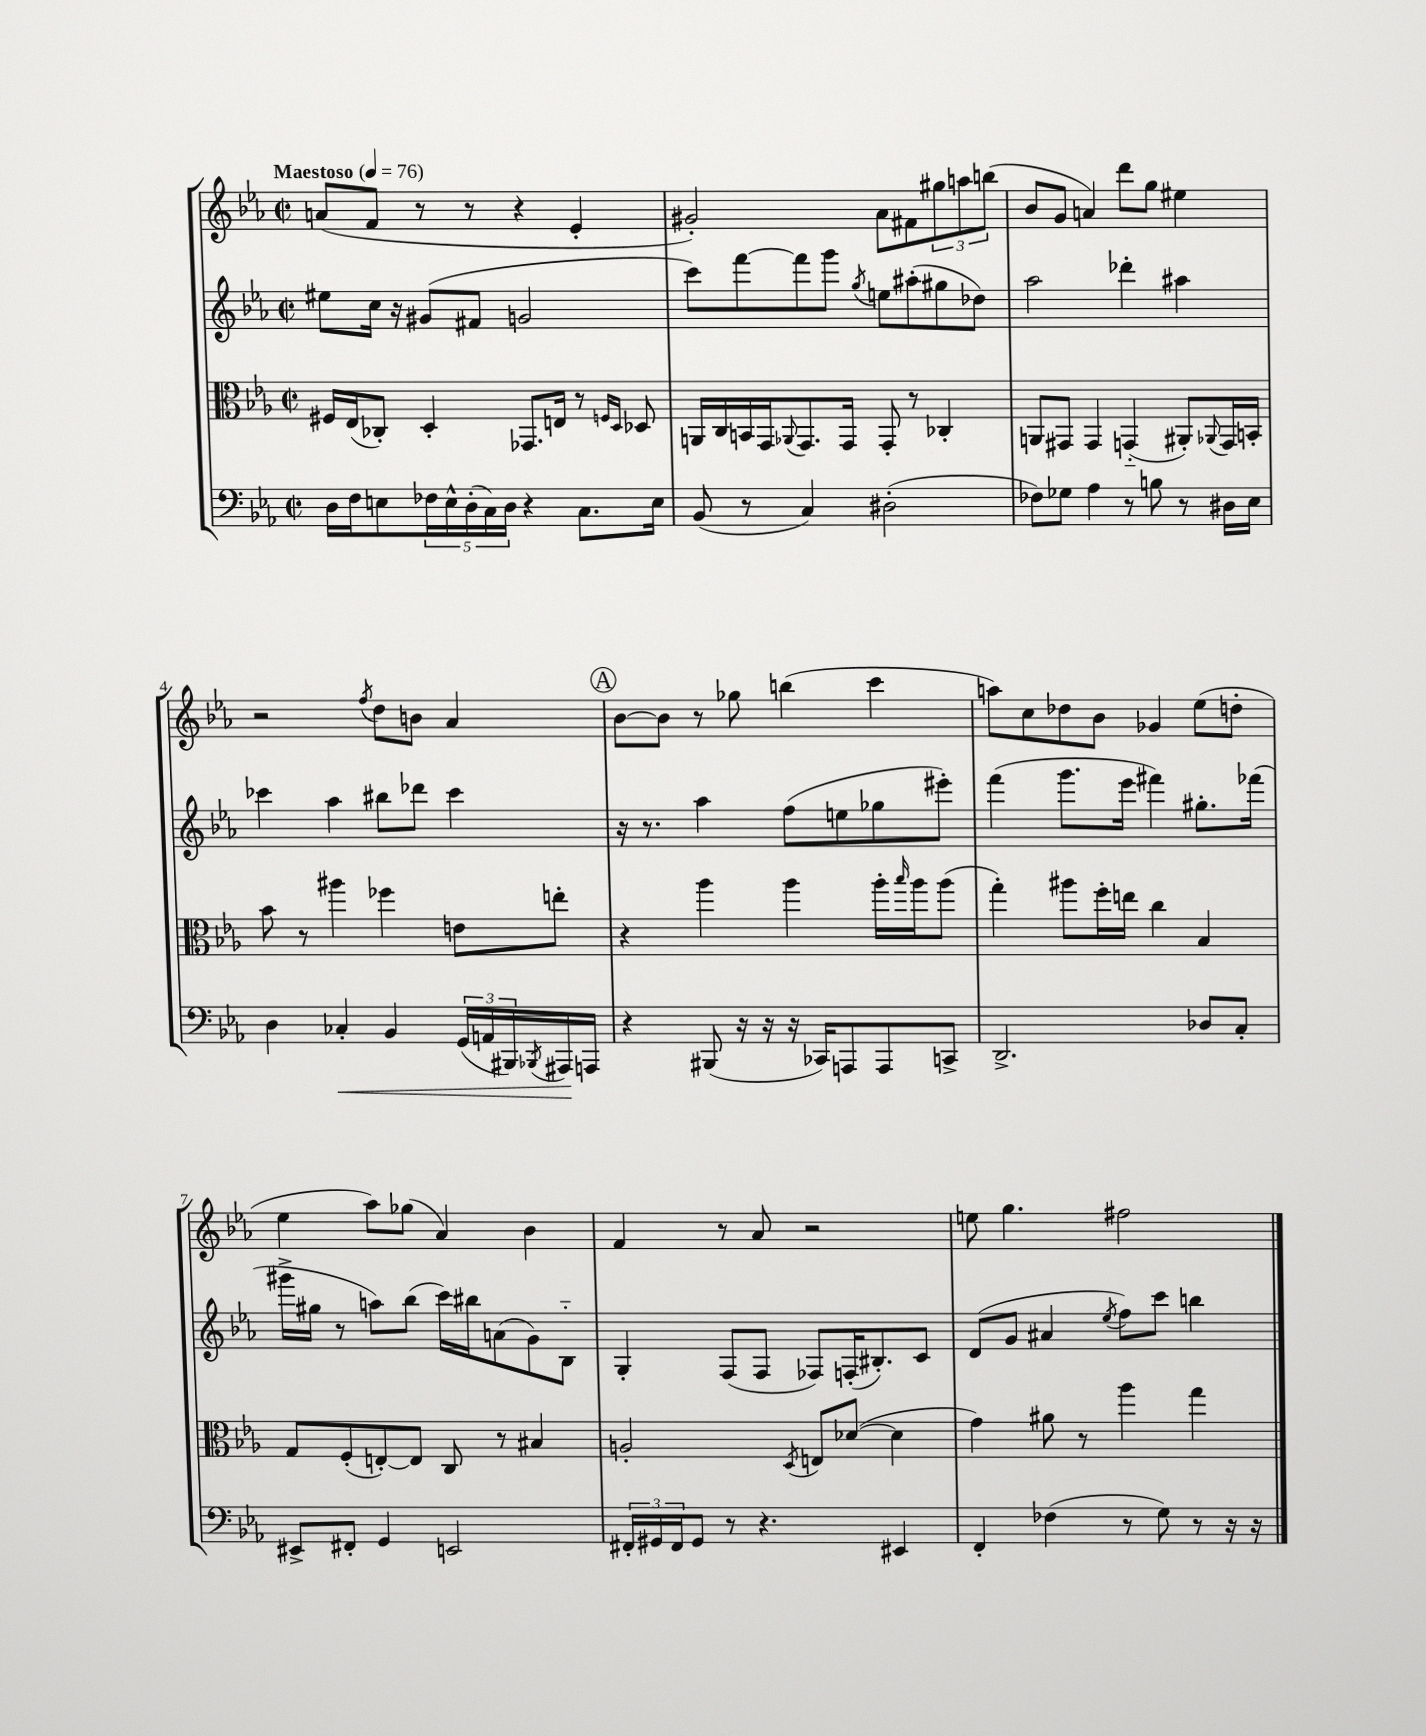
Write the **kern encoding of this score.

**kern	**kern	**kern	**kern
*staff4	*staff3	*staff2	*staff1
*clefF4	*clefC3	*clefG2	*clefG2
*k[b-e-a-]	*k[b-e-a-]	*k[b-e-a-]	*k[b-e-a-]
*M2/2	*M2/2	*M2/2	*M2/2
*met(c|)	*met(c|)	*met(c|)	*met(c|)
*MM76	*MM76	*MM76	*MM76
16D	16F#	8ee#	(8a
16F	(16E-	.	.
8E	8C-')	16cc	8f
.	.	16r	.
20F-	4D'	(8g#	8r
20E^^	.	.	.
(20D'	.	.	.
.	.	8f#	8r
20C)	.	.	.
20D	.	.	.
4r	8.GG-	2g	4r
.	16E	.	.
8.C	8r	.	4e-'
.	16qqF	.	.
.	16qqD	.	.
.	8D-	.	.
16E	.	.	.
=	=	=	=
(8BB-	16AA	8ccc)	2g#')
.	16C	.	.
8r	16BB	[8fff	.
.	16GG	.	.
.	8qqAA-	.	.
4C)	8.GG	8fff]	.
.	.	8ggg	.
.	16GG	.	.
.	.	8qgg	.
(2D#'	8GG'	8ee	8a-
.	8r	(8aa#'	8f#
.	4C-'	8gg#	12gg#
.	.	.	12aa
.	.	8dd-)	.
.	.	.	(12bb
=	=	=	=
8F-)	8AA	2aa-	8b-
8G-	8GG#	.	8g
4A-	4GG#	.	4a)
8r	(4GG'~	4ddd-'	8ddd
8B	.	.	8gg
8r	8AA#')	4aa#	4ee#
.	8qqAA-	.	.
16D#	16GG	.	.
16E-	16BB'	.	.
=	=	=	=
4D	8b-	4ccc-	2r
.	8r	.	.
4C-'	4aa#	4aa-	.
.	.	.	8qff
4BB-	4ff-	8bb#	8dd
.	.	8ddd-	8b
(24GG	8e	4ccc-	4a-
24AA	.	.	.
24BBB#)	.	.	.
8qBBB-	.	.	.
16AAA#	8ee'	.	.
16AAA	.	.	.
=	=	=	=
4r	4r	16r	[8b-
.	.	8.r	.
.	.	.	8b-]
(8BBB#	4aa-	4aa-	8r
16r	.	.	8gg-
16r	.	.	.
16r	4aa-	(8ff	(4bb
16CC-)	.	.	.
8AAA	.	8ee	.
8AAA	16aa-'	8gg-	4ccc
.	16qqbb-	.	.
.	16aa-	.	.
8CC^	(8aa-	8eee#')	.
=	=	=	=
2.DD^	4gg')	(4fff	8aa)
.	.	.	8cc
.	8aa#	8.ggg	8dd-
.	16ff'	.	8b-
.	16ee	16eee-	.
.	4cc	4fff#)	4g-
8D-	4B-	8.gg#'	(8ee-
8C'	.	.	8dd'
.	.	(16fff-	.
=	=	=	=
8EE#^	8G	16ggg#^	4ee-
.	.	16gg#	.
8FF#'	(8F'	8r	.
4GG	[8E')	8aa)	8aa-)
.	8E]	(8bb-	(8gg-
2EE	8C	16ccc)	4a-)
.	.	16bb#	.
.	8r	(8a	.
.	4B#	8g)	4b-
.	.	8B-'~	.
=	=	=	=
24FF#'	2A'	4G'	4f
24GG#	.	.	.
24FF#	.	.	.
8GG#	.	.	.
8r	.	(8F	8r
4.r	.	8F	8a-
.	8qD	.	.
.	8E	8F-)	2r
.	([8d-	(16F'	.
.	.	8.B#')	.
4EE#	4d-]	.	.
.	.	8c	.
=	=	=	=
4FF'	4g)	(8d	8ee
.	.	8g	4.gg
(4F-	8a#	4a#	.
.	8r	.	.
.	.	8qee-	.
8r	4aa-	8ff)	2ff#
8G)	.	8ccc	.
8r	4gg	4bb	.
16r	.	.	.
16r	.	.	.
==	==	==	==
*-	*-	*-	*-
